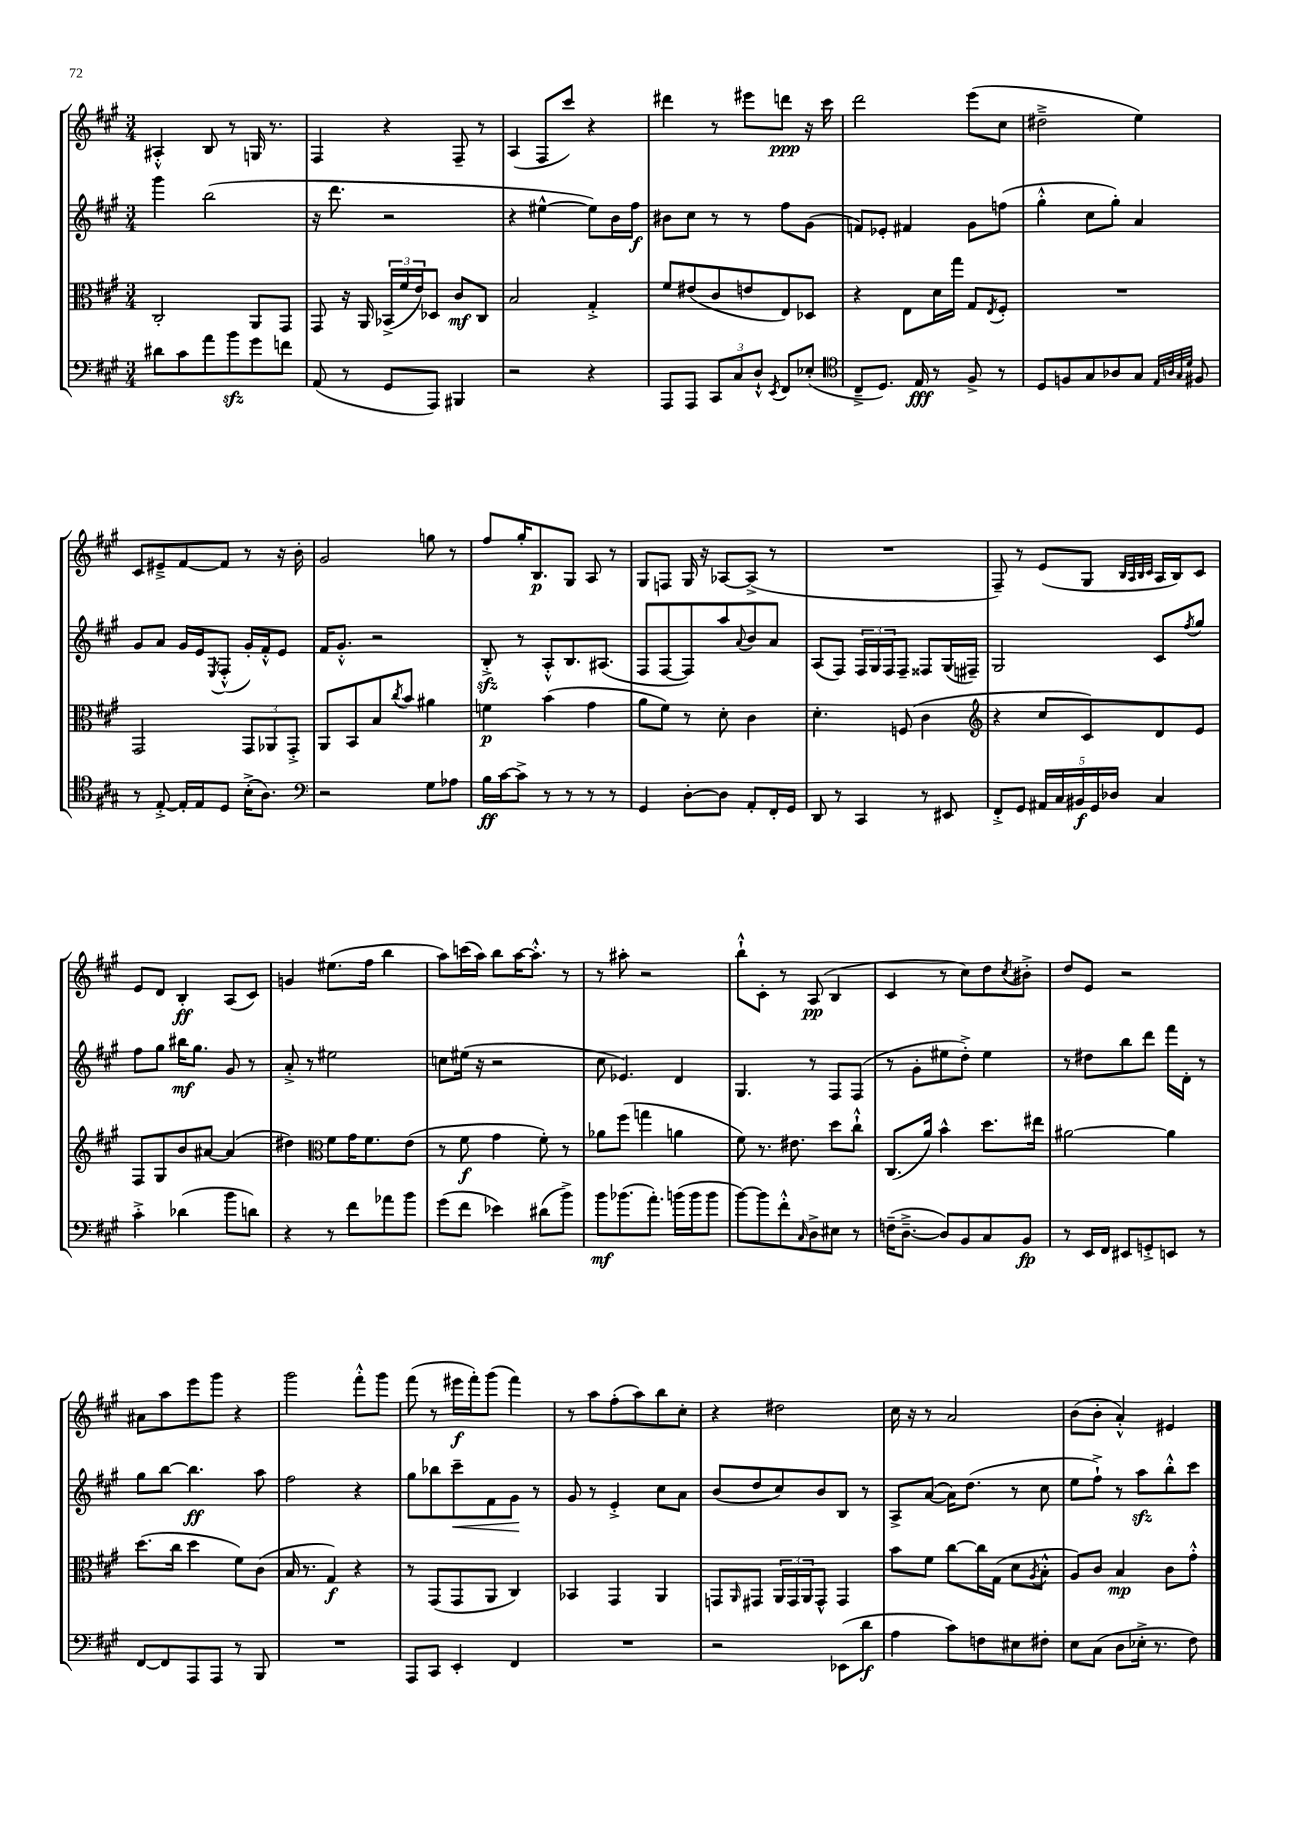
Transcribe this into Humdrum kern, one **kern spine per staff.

**kern	**kern	**kern	**kern
*staff4	*staff3	*staff2	*staff1
*clefF4	*clefC3	*clefG2	*clefG2
*k[f#c#g#]	*k[f#c#g#]	*k[f#c#g#]	*k[f#c#g#]
*M3/4	*M3/4	*M3/4	*M3/4
8d#	2C#'	4ggg#	4A#'^^
8c#	.	.	.
8a	.	(2bb	8B
8b	.	.	8r
8g#	8AA	.	16G
.	.	.	8.r
8f	8GG#	.	.
=	=	=	=
(8AA	8GG#	16r	4F#
.	.	8.ddd	.
8r	16r	.	.
.	16AA	.	.
8GG#	(24BB-^	2r	4r
.	24f#	.	.
.	24e)	.	.
8AAA)	8D-	.	.
4BBB#	8c#	.	8F#~
.	8C#	.	8r
=	=	=	=
2r	2B	4r	(4A
.	.	[4ee#^^	8F#
.	.	.	8ccc#)
4r	4G#'^	8ee#])	4r
.	.	16b	.
.	.	16ff#	.
=	=	=	=
8AAA	8f#	8b#	4ddd#
8AAA	(8e#	8cc#	.
12CC#	8c#	8r	8r
12C#	.	.	.
.	8e	8r	8eee#
12D`^^	.	.	.
8qEE	.	.	.
8FF#	8E)	8ff#	8ddd
(8E-'	8D-	(8g#	16r
.	.	.	16ccc#
=	=	=	=
*clefC4	*	*	*
8C#~^	4r	8f)	2ddd
8.D)	.	8e-'	.
.	8E	4f#	.
16E	.	.	.
8r	16d	.	.
.	16gg#	.	.
8F#^	8G#	8g#	(8eee
.	8qE	.	.
8r	8F#'	(8ff	8cc#
=	=	=	=
8D	2.r	4gg#'^^	2dd#~^
8F	.	.	.
8G#	.	8cc#	.
8A-	.	8gg#')	.
8G#	.	4a	4ee)
32qqE	.	.	.
32qqA	.	.	.
32qqG#	.	.	.
32qqd	.	.	.
8F#	.	.	.
=	=	=	=
8r	2GG#	8g#	8c#
[8E'^	.	8a	8e#~^
16E']	.	16g#	[8f#
16E	.	16e	.
.	.	8qE	.
8D	.	(8F#'^^	8f#]
(16B'^	12GG#	16g#')	8r
8.A)	.	16f#'^^	.
.	12AA-	.	.
.	.	8e	16r
.	12GG#'^	.	.
.	.	.	16b'
=	=	=	=
*clefF4	*	*	*
2r	8AA	16f#	2g#
.	.	8.g#'^^	.
.	8BB	.	.
.	8B	2r	.
.	8qcc#	.	.
.	8b	.	.
8G#	4a#	.	8gg
8A-	.	.	8r
=	=	=	=
16B	4f	8B'^	8ff#
[16c#	.	.	.
8c#^]	.	8r	16gg#'
.	.	.	8.B
8r	(4b	8A'^^	.
8r	.	8.B	8G#
8r	4g#	.	8A
.	.	(8.A#	.
8r	.	.	8r
=	=	=	=
4GG#	8a	8F#	8G#
.	8f#)	[8F#	8F
[8D'	8r	8F#])	16G#
.	.	.	16r
8D]	8d'	8aa	[8A-
.	.	8qqa	.
8AA'	4c#	8b	(8A-^]
16FF#'	.	8a	8r
16GG#	.	.	.
=	=	=	=
8DD	4.d'	(8A	2.r
8r	.	8F#)	.
4CC#	.	24F#	.
.	.	24G#	.
.	.	24F#	.
.	(8F	8F#~	.
8r	4c#	8F##	.
8EE#	.	(16G#	.
.	.	16F#~)	.
=	=	=	=
*	*clefG2	*	*
8FF#'^	4r	2G#	8F#~)
8GG#	.	.	8r
20AA#	8cc#	.	(8e
20C#	.	.	.
20BB#	.	.	.
.	8c#)	.	8G#
20GG#	.	.	.
20D-	.	.	.
.	.	.	32qqB
.	.	.	32qqA
.	.	.	32qqB
.	.	.	32qqc#
4C#	8d	8c#	16A
.	.	.	16B)
.	.	8qff#	.
.	8e	8gg#	8c#
=	=	=	=
4c#'^	8F#	8ff#	8e
.	8G#	8gg#	8d
(4d-	8b	16bb#	4B'
.	.	8.gg#	.
.	[8a#	.	.
8b	(4a#]	8g#	(8A
8d)	.	8r	8c#)
=	=	=	=
4r	4dd#)	8a'^	4g
.	.	8r	.
*	*clefC3	*	*
8r	8f#	2ee#	(8.ee#
8f#	16g#	.	.
.	8.f#	.	16ff#
8a-	.	.	4bb
8b	(8e	.	.
=	=	=	=
(8g#	8r	8cc	8aa)
8f#	8f#	(16ee#	(16ccc
.	.	16r	16aa)
4e-)	4g#	2r	8bb
.	.	.	[16aa
.	.	.	8.aa'^^]
(8d#	8f#')	.	.
8b^)	8r	.	8r
=	=	=	=
8b	8a-	8cc#	8r
(8.b-	(8ff#	4.e-)	8aa#'
.	4gg	.	2r
8.a')	.	.	.
(16b	4a	4d	.
16b	.	.	.
8b	.	.	.
=	=	=	=
[8b)	8f#)	4.G#	8bb`^^
8b]	8.r	.	8c#'
8f#'^^	.	.	8r
.	8.e#	.	.
16qqC#	.	.	.
8D^	.	8r	(8A
8E#	8dd	8F#	4B
8r	8cc#`^^	(8F#	.
=	=	=	=
(16F~	(8.C#	8r	4c#
[8.D~^	.	.	.
.	.	8g#'	.
.	16a)	.	.
8D])	4b^^	8ee#	8r
8BB	.	8dd'^)	8cc#)
8C#	8.dd	4ee#	8dd
.	.	.	8qcc#
8BB	.	.	8b#'^
.	16ee#	.	.
=	=	=	=
8r	[2a#	8r	8dd
16EE	.	8dd#	8e
16FF#	.	.	.
8EE#	.	8bb	2r
8GG'^	.	8ddd	.
8EE	4a#]	16fff#	.
.	.	16d'	.
8r	.	8r	.
=	=	=	=
[8FF#	(8.dd	8gg#	8a#
8FF#]	.	[8bb	8aa
.	16cc#	.	.
8AAA	4dd	4.bb]	8eee
8AAA	.	.	8ggg#
8r	8f#)	.	4r
8BBB	(8c#	8aa	.
=	=	=	=
2.r	16B	2ff#	2ggg#
.	8.r	.	.
.	4G#)	.	.
.	4r	4r	8fff#'^^
.	.	.	8ggg#
=	=	=	=
8AAA	8r	8gg#	(8fff#
8CC#	(8GG#	8bb-	8r
4EE'	8GG#	8ccc#~	16eee#
.	.	.	16fff#')
.	8AA	8f#	(8ggg#
4FF#	4C#)	8g#	4fff#)
.	.	8r	.
=	=	=	=
2.r	4BB-	8g#	8r
.	.	8r	8aa
.	4GG#	4e'^	(8ff#'
.	.	.	8aa)
.	4AA	8cc#	8bb
.	.	8a	8cc#'
=	=	=	=
2r	8GG	(8b	4r
.	16qqAA	.	.
.	8GG#	8dd	.
.	24AA	8cc#)	2dd#
.	24GG#	.	.
.	24AA	.	.
.	8GG#^^	8b	.
(8EE-	4GG#	8B	.
8d	.	8r	.
=	=	=	=
4A	8b	8A^	16cc#
.	.	.	16r
.	8f#	([8a	8r
8c#)	[8cc#	16a])	2a
.	.	(8.dd	.
8F	16cc#]	.	.
.	(16G#	.	.
8E#	8d	8r	.
.	8qA	.	.
8F#'	8B'^^	8cc#	.
=	=	=	=
8E	8A)	8ee	(8b
(8C#	8c#	8ff#`^)	8b'
8D	4B	8r	4a'^^)
16E-'^	.	8aa	.
8.r	.	.	.
.	8c#	8bb'^^	4e#
8F#)	8g#'^^	8ccc#	.
==	==	==	==
*-	*-	*-	*-
